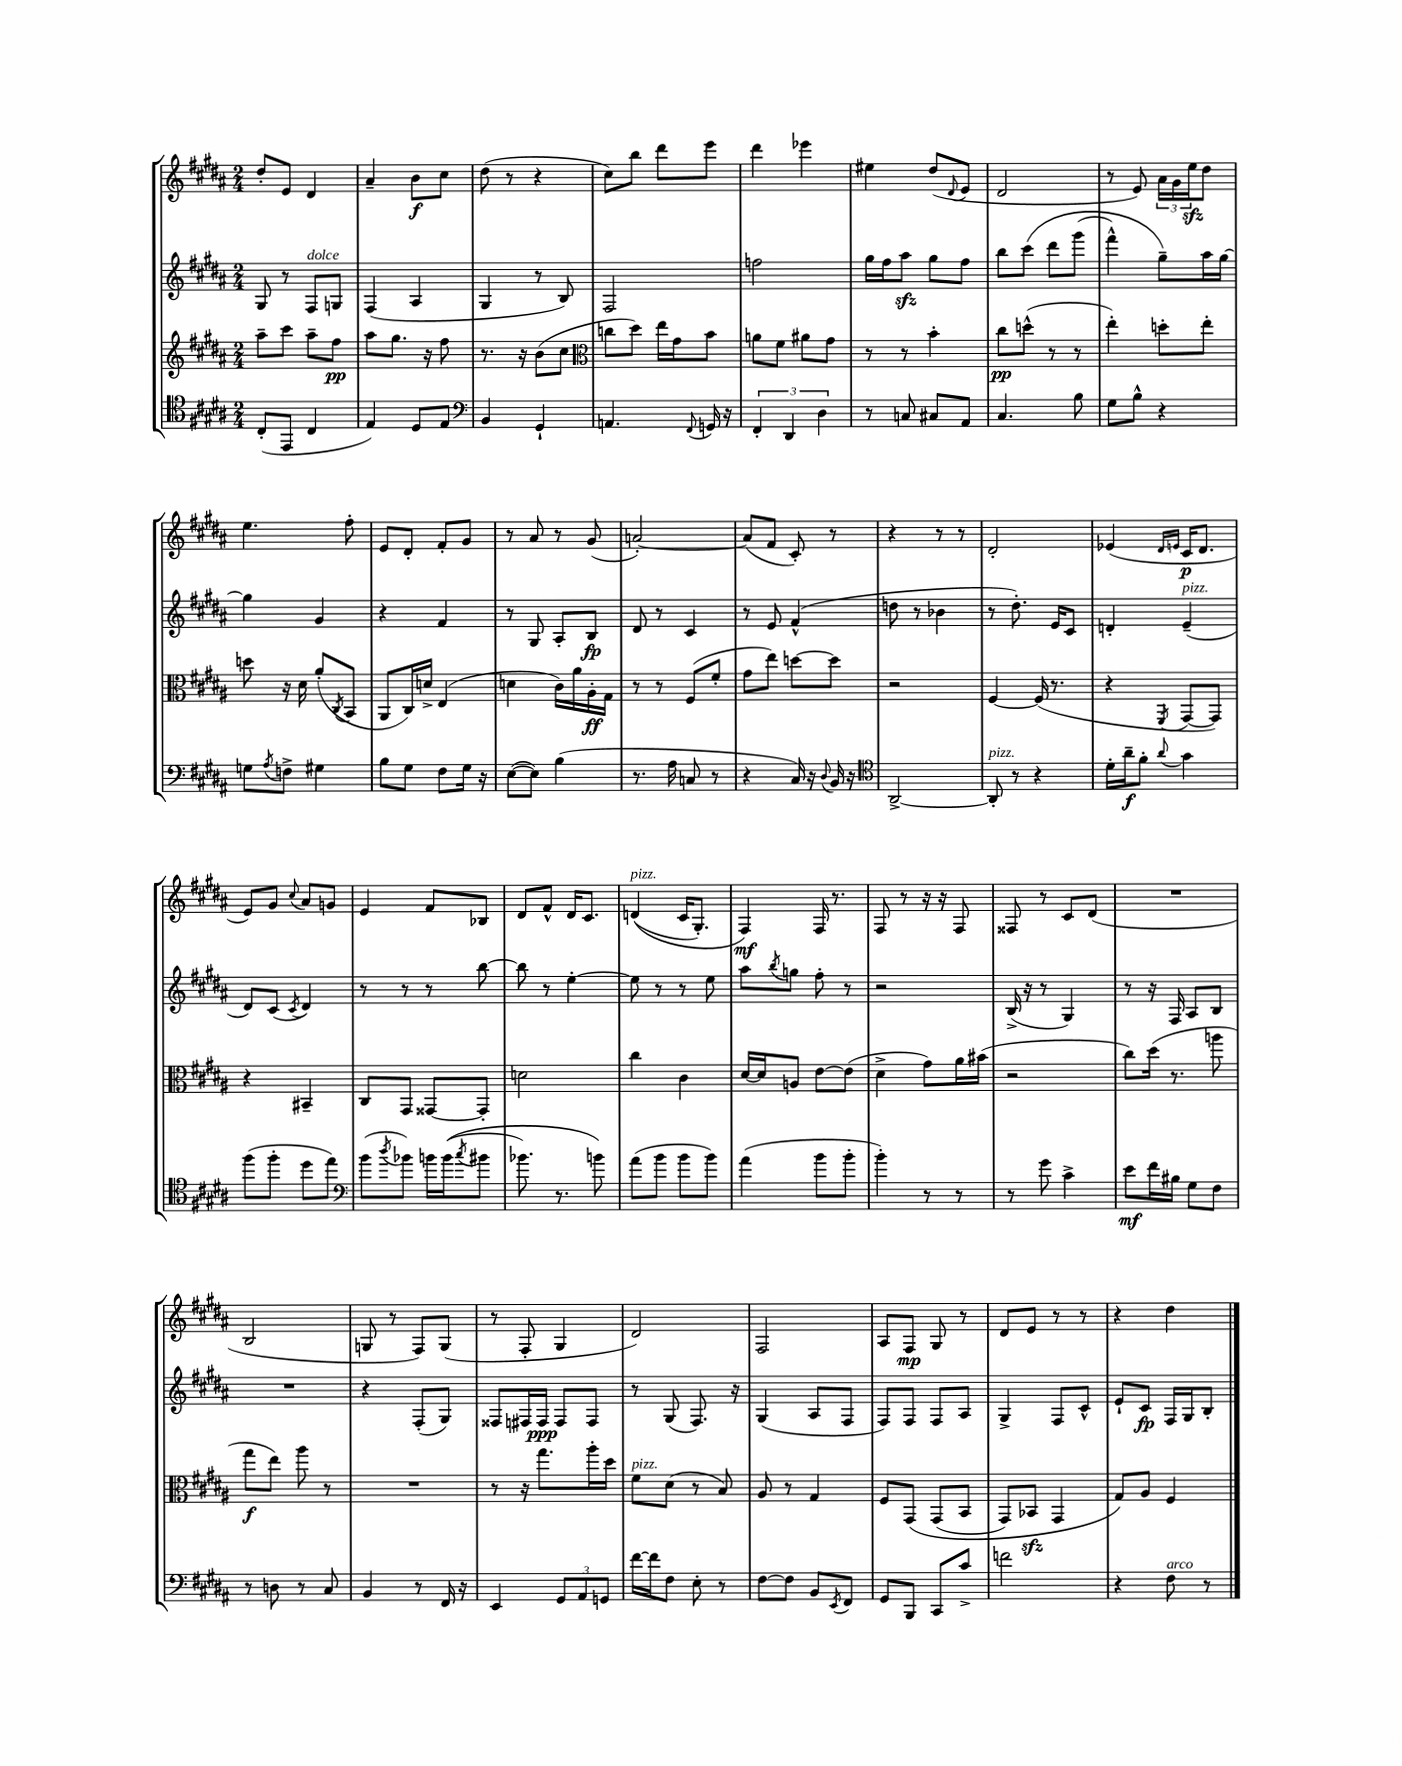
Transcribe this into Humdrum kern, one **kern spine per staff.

**kern	**dynam	**kern	**dynam	**kern	**dynam	**kern	**dynam
*part4	*part4	*part3	*part3	*part2	*part2	*part1	*part1
*staff4	*staff4	*staff3	*staff3	*staff2	*staff2	*staff1	*staff1
*clefC4	*	*clefG2	*	*clefG2	*	*clefG2	*
*k[f#c#g#d#a#]	*	*k[f#c#g#d#a#]	*	*k[f#c#g#d#a#]	*	*k[f#c#g#d#a#]	*
*M2/4	*	*M2/4	*	*M2/4	*	*M2/4	*
=6	=6	=6	=6	=6	=6	=6	=6
(8C#'/L	.	8aa#~\L	.	8G#/	.	8dd#'/L	.
8EE/J	.	8ccc#\J	.	8r	.	8e/J	.
!	!	!	!	!LO:TX:a:i:t=dolce	!	!	!
4C#/	.	8aa#~\L	.	8F#/L	.	4d#/	.
.	.	8ff#\J	pp	8Gn/J	.	.	.
=7	=7	=7	=7	=7	=7	=7	=7
4E/)	.	8aa#\L	.	(4F#/	.	4a#~/	.
.	.	8.gg#\J	.	.	.	.	.
8D#/L	.	.	.	4A#/	.	8b\L	f
.	.	16r	.	.	.	.	.
8E/J	.	8ff#\	.	.	.	8cc#\J	.
=8	=8	=8	=8	=8	=8	=8	=8
*clefF4	*	*	*	*	*	*	*
4BB/	.	8.r	.	4G#/	.	(8dd#\	.
.	.	.	.	.	.	8r	.
.	.	16r	.	.	.	.	.
4GG#`/	.	(8b\L	.	8r	.	4r	.
.	.	8cc#\J	.	8B/)	.	.	.
=9	=9	=9	=9	=9	=9	=9	=9
*	*	*clefC3	*	*	*	*	*
4.AAn/	.	8ccn\L	.	2F#/	.	8cc#\L)	.
.	.	8dd#\J)	.	.	.	8bb\J	.
.	.	16ee\LL	.	.	.	8ddd#\L	.
.	.	16g#\J	.	.	.	.	.
8qqFF#/	.	.	.	.	.	.	.
16GGn/	.	8b\J	.	.	.	8eee\J	.
16r	.	.	.	.	.	.	.
=10	=10	=10	=10	=10	=10	=10	=10
6FF#'/	.	8an\L	.	2ffn\	.	4ddd#\	.
.	.	8f#\J	.	.	.	.	.
6DD#/	.	.	.	.	.	.	.
.	.	8a#X\L	.	.	.	4eee-X\	.
6D#\	.	.	.	.	.	.	.
.	.	8g#\J	.	.	.	.	.
=11	=11	=11	=11	=11	=11	=11	=11
8r	.	8r	.	16gg#\LL	.	4ee#X\	.
.	.	.	.	16ff#\J	.	.	.
8Cn/	.	8r	.	8aa#zz\J	.	.	.
8C#X/L	.	4b'\	.	8gg#\L	.	(8dd#/L	.
.	.	.	.	.	.	8qqd#/	.
8AA#/J	.	.	.	8ff#\J	.	8e/J	.
=12	=12	=12	=12	=12	=12	=12	=12
4.C#/	.	8cc#\L	pp	8bb\L	.	2d#/	.
.	.	(8ddn^^\J	.	(8ccc#\J	.	.	.
.	.	8r	.	8ddd#\L	.	.	.
8B\	.	8r	.	(8ggg#\J	.	.	.
=13	=13	=13	=13	=13	=13	=13	=13
8G#\L	.	4ee'\)	.	4fff#^^\)	.	8r	.
8B^^\J	.	.	.	.	.	8e/)	.
4r	.	8ddn'\L	.	8gg#~\L)	.	24a#\LL	.
.	.	.	.	.	.	24g#\	.
.	.	.	.	.	.	24eezz\J	.
.	.	8ee'\J	.	16aa#\L	.	8dd#\J	.
.	.	.	.	[16gg#\JJ	.	.	.
!!LO:LB:g=z
=14	=14	=14	=14	=14	=14	=14	=14
8Gn\L	.	8ddn\	.	4gg#\]	.	4.ee\	.
8qA#/	.	.	.	.	.	.	.
8Fn^\J	.	16r	.	.	.	.	.
.	.	16d#\	.	.	.	.	.
4G#X\	.	(8a#'/L	.	4g#/	.	.	.
.	.	8qC#/	.	.	.	.	.
.	.	8BB/J	.	.	.	8ff#'\	.
=15	=15	=15	=15	=15	=15	=15	=15
8B\L	.	8AA#/L	.	4r	.	8e/L	.
8G#\J	.	16C#/L)	.	.	.	8d#'/J	.
.	.	16dn^/JJ	.	.	.	.	.
8F#\L	.	(4E/	.	4f#/	.	8f#'/L	.
16G#\Jk	.	.	.	.	.	8g#/J	.
16r	.	.	.	.	.	.	.
=16	=16	=16	=16	=16	=16	=16	=16
([8E\L	.	4dn\	.	8r	.	8r	.
8E\J])	.	.	.	8G#/	.	8a#/	.
(4B\	.	16c#\LL)	.	8A#'/L	.	8r	.
.	.	16a#\	.	.	.	.	.
.	.	16A#'\	ff	8B/J	fp	(8g#/	.
.	.	16G#\JJ	.	.	.	.	.
=17	=17	=17	=17	=17	=17	=17	=17
8.r	.	8r	.	8d#/	.	[2an'/)	.
.	.	8r	.	8r	.	.	.
16A#\	.	.	.	.	.	.	.
8Cn/	.	(8F#/L	.	4c#/	.	.	.
8r	.	8f#'/J	.	.	.	.	.
=18	=18	=18	=18	=18	=18	=18	=18
4r	.	8g#\L	.	8r	.	(8a/L]	.
.	.	8ee\J)	.	8e/	.	8f#/J	.
16C#/)	.	[8ddn\L	.	(4f#^^/	.	8c#'/)	.
16r	.	.	.	.	.	.	.
8qqD#/	.	.	.	.	.	.	.
16BB/	.	8dd\J]	.	.	.	8r	.
16r	.	.	.	.	.	.	.
=19	=19	=19	=19	=19	=19	=19	=19
*clefC4	*	*	*	*	*	*	*
[2AA#^/	.	2r	.	8ddn\	.	4r	.
.	.	.	.	8r	.	.	.
.	.	.	.	4b-X\	.	8r	.
.	.	.	.	.	.	8r	.
=20	=20	=20	=20	=20	=20	=20	=20
!LO:TX:a:i:t=pizz.	!	!	!	!	!	!	!
8AA#'/]	.	[4F#/	.	8r	.	2d#'/	.
8r	.	.	.	8.dd#'\)	.	.	.
4r	.	(16F#/]	.	.	.	.	.
.	.	8.r	.	16e/KL	.	.	.
.	.	.	.	8c#/J	.	.	.
=21	=21	=21	=21	=21	=21	=21	=21
16d#'\LL	.	4r	.	4dn'/	.	(4e-X/	.
16a#~\J	f	.	.	.	.	.	.
8f#'\J	.	.	.	.	.	.	.
.	.	.	.	.	.	16qqd#/LL	.
8qqa#/	.	8qFF#/	.	.	.	16qqen/JJ	.
!	!	!	!	!LO:TX:a:i:t=pizz.	!	!	!
4g#\	.	[8GG#/L	.	(4e~/	.	16c#/KL	p
.	.	.	.	.	.	8.d#/J	.
.	.	8GG#/J])	.	.	.	.	.
!!LO:LB:g=z
=22	=22	=22	=22	=22	=22	=22	=22
(8ff#\L	.	4r	.	8d#/L)	.	8e/L)	.
8ff#'\J	.	.	.	(8c#/J	.	8g#/J	.
.	.	.	.	8qc#/	.	8qqcc#/	.
8dd#\L	.	4BB#X~/	.	4d#/)	.	8a#/L	.
8ee\J)	.	.	.	.	.	8gn/J	.
=23	=23	=23	=23	=23	=23	=23	=23
*clefF4	*	*	*	*	*	*	*
(8b\L	.	8C#/L	.	8r	.	4e/	.
8qdd#/	.	.	.	.	.	.	.
8b-X\J)	.	8GG#/J	.	8r	.	.	.
16bn\LL	.	[8GG##X/L	.	8r	.	8f#/L	.
((16b\J	.	.	.	.	.	.	.
8qcc#/	.	.	.	.	.	.	.
8b#X\J	.	8GG##'/J]	.	[8bb\	.	8B-X/J	.
=24	=24	=24	=24	=24	=24	=24	=24
8.b-X\)	.	2dn\	.	8bb\]	.	8d#/L	.
.	.	.	.	8r	.	8f#^^/J	.
8.r	.	.	.	.	.	.	.
.	.	.	.	[4ee'\	.	16d#/KL	.
.	.	.	.	.	.	8.c#/J	.
8bn\)	.	.	.	.	.	.	.
=25	=25	=25	=25	=25	=25	=25	=25
!	!	!	!	!	!	!LO:TX:a:i:t=pizz.	!
(8a#\L	.	4cc#\	.	8ee\]	.	((4dn/	.
8b\J	.	.	.	8r	.	.	.
8b\L	.	4c#\	.	8r	.	16c#/KL	.
.	.	.	.	.	.	8.G#'/J)	.
8b\J)	.	.	.	8ee\	.	.	.
=26	=26	=26	=26	=26	=26	=26	=26
(4a#\	.	[16d#/LL	.	8aa#\L	.	4F#/)	mf
.	.	16d#/J]	.	.	.	.	.
.	.	.	.	8qbb/	.	.	.
.	.	8An/J	.	8ggn\J	.	.	.
8b\L	.	[8e\L	.	8ff#'\	.	16F#/	.
.	.	.	.	.	.	8.r	.
8b'\J	.	(8e\J]	.	8r	.	.	.
=27	=27	=27	=27	=27	=27	=27	=27
4b'\)	.	4d#^\	.	2r	.	8F#/	.
.	.	.	.	.	.	8r	.
8r	.	8g#\L)	.	.	.	16r	.
.	.	.	.	.	.	16r	.
8r	.	16a#\L	.	.	.	8F#/	.
.	.	(16b#X\JJ	.	.	.	.	.
=28	=28	=28	=28	=28	=28	=28	=28
8r	.	2r	.	(16B^/	.	8F##X/	.
.	.	.	.	16r	.	.	.
8g#\	.	.	.	8r	.	8r	.
4c#^\	.	.	.	4G#/)	.	8c#/L	.
.	.	.	.	.	.	(8d#/J	.
=29	=29	=29	=29	=29	=29	=29	=29
8e\L	mf	8cc#\L)	.	8r	.	2r	.
16f#\L	.	(16dd#\Jk	.	16r	.	.	.
16B#X\JJ	.	8.r	.	16F#/	.	.	.
8G#\L	.	.	.	8A#/L	.	.	.
8F#\J	.	8aan\	.	8B/J	.	.	.
!!LO:LB:g=z
=30	=30	=30	=30	=30	=30	=30	=30
8r	.	8gg#\L	f	2r	.	2B/	.
8Dn\	.	8ee\J)	.	.	.	.	.
8r	.	8aa#\	.	.	.	.	.
8C#/	.	8r	.	.	.	.	.
=31	=31	=31	=31	=31	=31	=31	=31
4BB/	.	2r	.	4r	.	8Gn/	.
.	.	.	.	.	.	8r	.
8r	.	.	.	(8F#'/L	.	8F#/L)	.
16FF#/	.	.	.	8G#/J)	.	(8G/J	.
16r	.	.	.	.	.	.	.
=32	=32	=32	=32	=32	=32	=32	=32
4EE/	.	8r	.	8F##X/L	.	8r	.
.	.	16r	.	16F#X/L	.	8F#'/	.
.	.	8.gg#\L	.	16F#/JJ	ppp	.	.
12GG#/L	.	.	.	8F#/L	.	4G#/	.
12AA#/	.	.	.	.	.	.	.
.	.	16aa#'\L	.	8F#/J	.	.	.
12GGn/J	.	.	.	.	.	.	.
.	.	16dd#\JJ	.	.	.	.	.
=33	=33	=33	=33	=33	=33	=33	=33
!	!	!LO:TX:a:i:t=pizz.	!	!	!	!	!
[16f#\LL	.	8f#\L	.	8r	.	2d#/)	.
16f#\J]	.	.	.	.	.	.	.
8F#\J	.	(8d#\J	.	(8G#/	.	.	.
8E'\	.	8r	.	8.F#/)	.	.	.
8r	.	8B/)	.	.	.	.	.
.	.	.	.	16r	.	.	.
=34	=34	=34	=34	=34	=34	=34	=34
[8F#\L	.	8A#/	.	(4G#/	.	2F#/	.
8F#\J]	.	8r	.	.	.	.	.
8BB/L	.	4G#/	.	8A#/L	.	.	.
8qEE/	.	.	.	.	.	.	.
8FF#/J	.	.	.	8F#/J	.	.	.
=35	=35	=35	=35	=35	=35	=35	=35
8GG#/L	.	8F#/L	.	8F#/L)	.	8A#/L	.
8BBB/J	.	(8GG#/J	.	8F#/J	.	8F#/J	mp
8CC#/L	.	(8GG#/L	.	8F#/L	.	8G#/	.
8c#^/J	.	8BB/J	.	8A#/J	.	8r	.
=36	=36	=36	=36	=36	=36	=36	=36
2fn\	.	8GG#/L)	.	4G#^/	.	8d#/L	.
.	.	8BB-Xzz/J	.	.	.	8e/J	.
.	.	4GG#/	.	8F#/L	.	8r	.
.	.	.	.	8c#^^/J	.	8r	.
=37	=37	=37	=37	=37	=37	=37	=37
4r	.	8G#/L)	.	8e`/L	.	4r	.
.	.	8A#/J	.	8c#/J	fp	.	.
!LO:TX:a:i:t=arco	!	!	!	!	!	!	!
8F#\	.	4F#/	.	16F#/LL	.	4dd#\	.
.	.	.	.	16G#/J	.	.	.
8r	.	.	.	8B'/J	.	.	.
==	==	==	==	==	==	==	==
*-	*-	*-	*-	*-	*-	*-	*-
